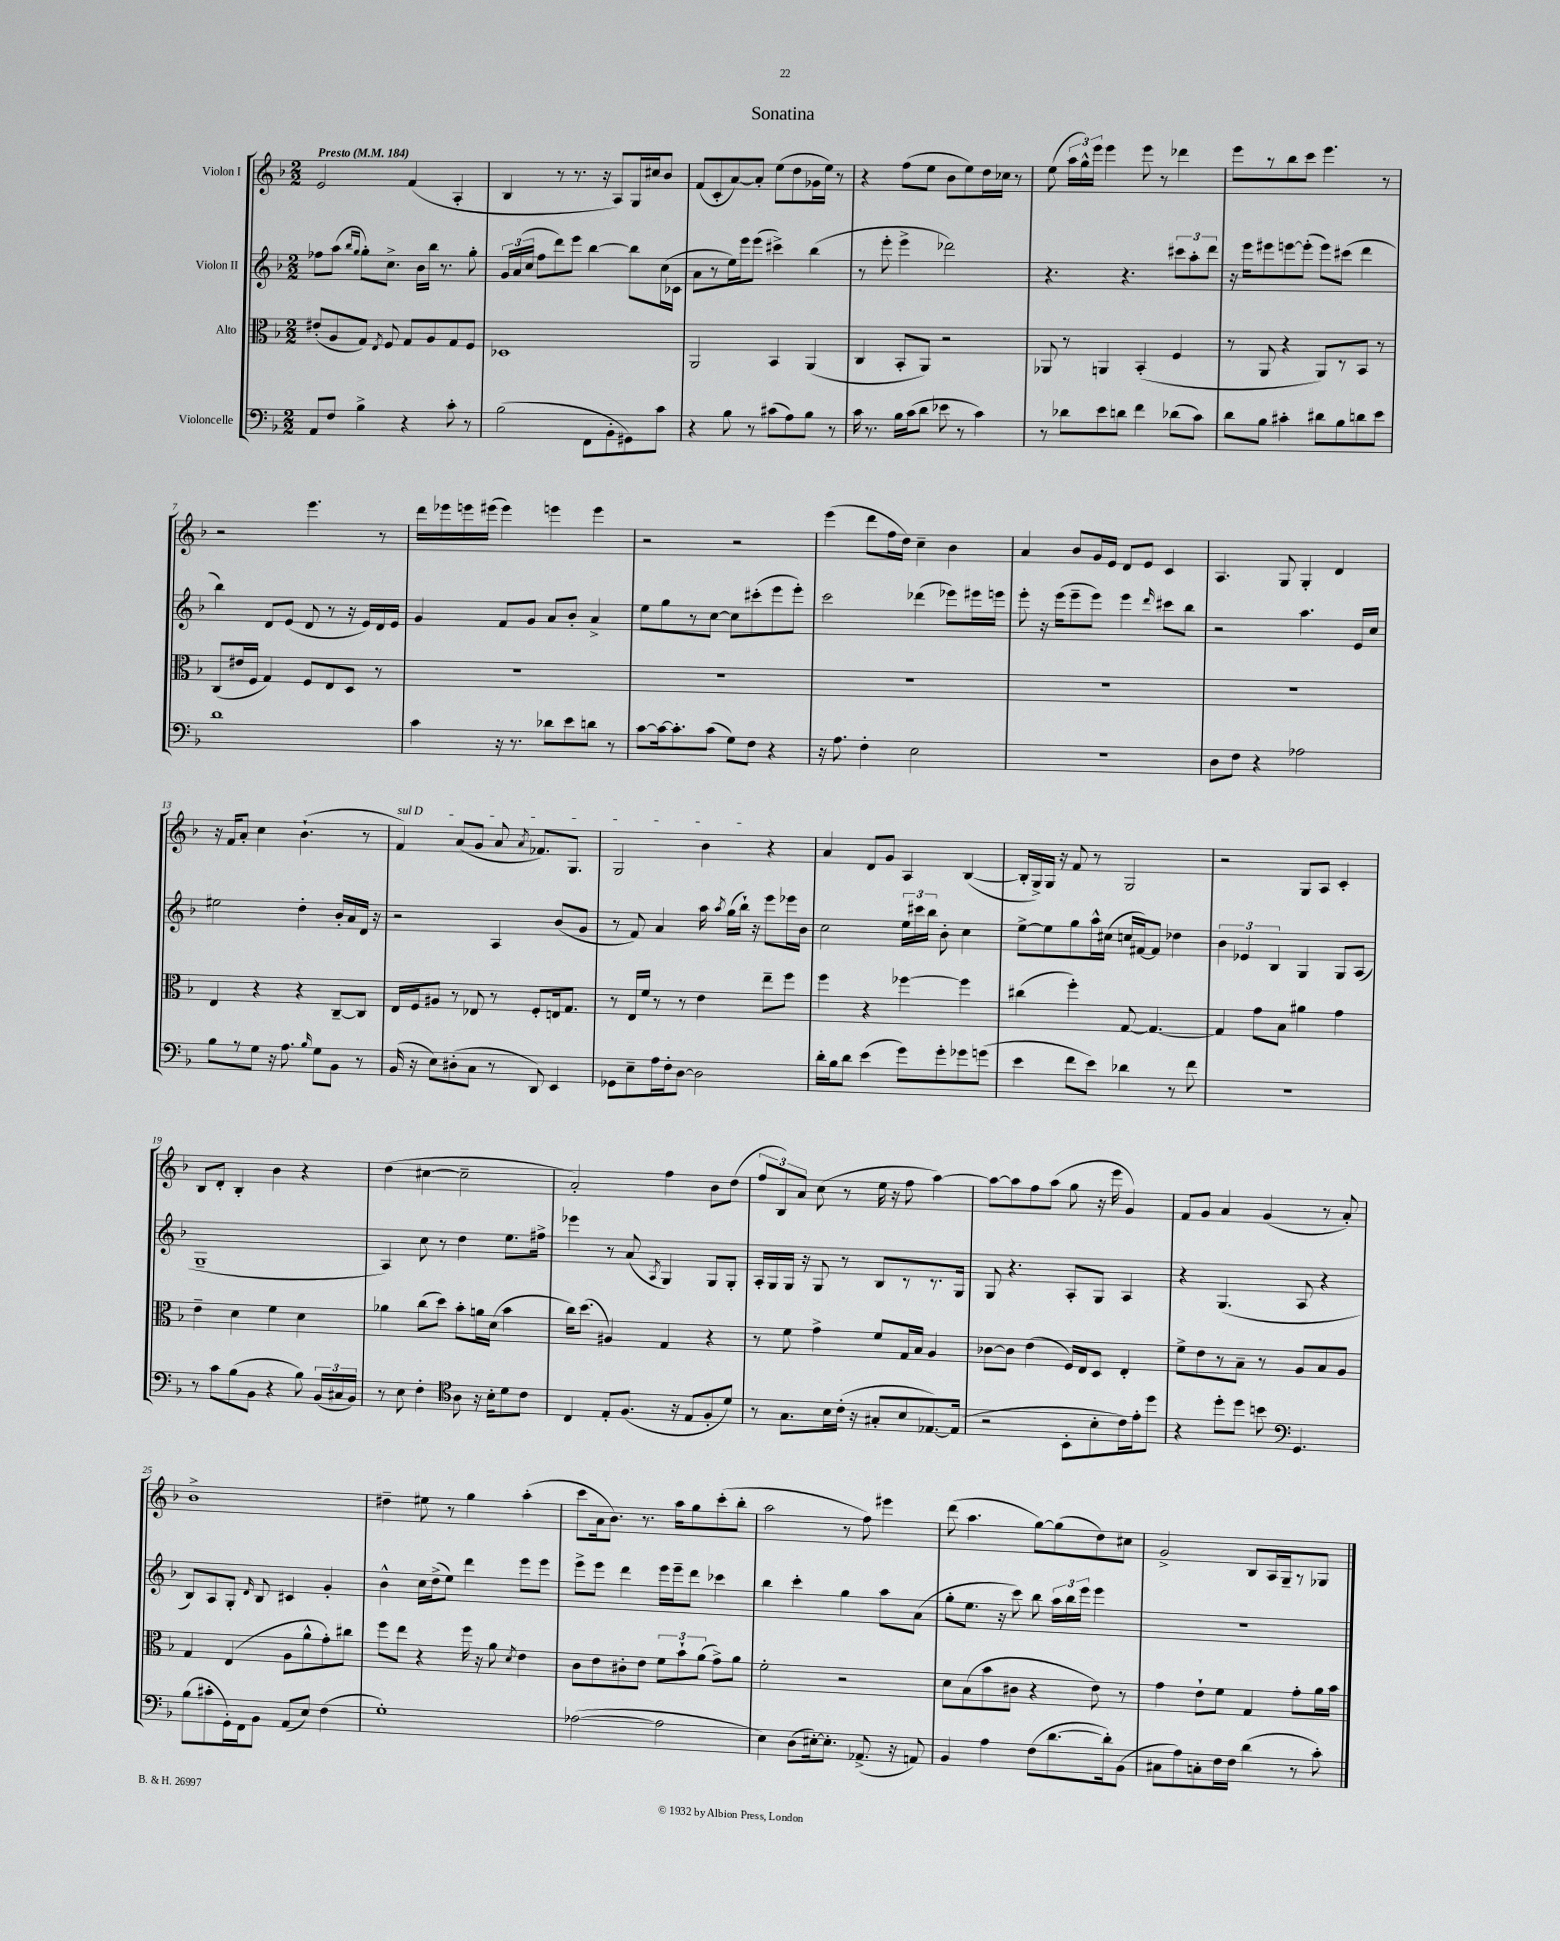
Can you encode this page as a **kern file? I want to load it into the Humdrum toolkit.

**kern	**kern	**kern	**kern
*part4	*part3	*part2	*part1
*staff4	*staff3	*staff2	*staff1
*I"Violoncelle	*I"Alto	*I"Violon II	*I"Violon I
*clefF4	*clefC3	*clefG2	*clefG2
*k[b-]	*k[b-]	*k[b-]	*k[b-]
*M2/2	*M2/2	*M2/2	*M2/2
*MM184	*MM184	*MM184	*MM184
=1	=1	=1	=1
!	!	!	!LO:TX:a:B:t=Presto
8AA/L	(8e#X'/L	8ff-X\L	2e/
8F/J	8A/	(8aa\J	.
.	.	16qqbb-/LL	.
.	.	16qqgg/JJ	.
4B-^\	8G/J)	8gg'\L)	.
.	8qE/	.	.
.	8F/	8.cc^\J	.
4r	8G/L	.	(4f/
.	.	16b-\LL	.
.	8A/	16bb-\JJ	.
.	.	8.r	.
8c'\	8G/	.	4A'/
8r	8F/J	8gg'\	.
=2	=2	=2	=2
(2B-\	1D-X	24g/LL	4B-/
.	.	(24a/	.
.	.	24cc/JJ	.
.	.	8ff\L	.
.	.	8ddd\)	8r
.	.	8eee\J	8.r
8FF\L	.	[4bb-\	.
.	.	.	16r
8BB-'\	.	.	8A/L)
8GG#X\)	.	8bb-\L]	16G/L
.	.	.	16cc#X/J
8c\J	.	(16cc\L	8b-/J
.	.	16c-X\JJ	.
=3	=3	=3	=3
4r	2AA/	8a\L	(8f/L
.	.	8r	8c'/
8B-\	.	16ee\L)	[8a/)
.	.	16eee\J	.
8r	.	(8eee\J	8a'/J]
(8c#X\L	4BB-/	4ccc#X^\)	(8ee\L
8A\)	.	.	8dd\
8B-\J	(4AA/	(4bb-\	16g-X\L
.	.	.	16ee\JJ)
8r	.	.	8r
=4	=4	=4	=4
16c\	4C/	8r	4r
8.r	.	.	.
.	.	8eee'\	.
16B-\LL	8BB-'/L	4eee^\	(8ff\L
(16c\J	.	.	.
8d\J	8AA/J)	.	8ee\J
8e-X\	2r	2ddd-X\)	8b-\L
8r	.	.	8ee\)
4c\)	.	.	16dd\L
.	.	.	16cc-X\JJ
.	.	.	8r
=5	=5	=5	=5
8r	8AA-X/	4.r	(8ee\
8d-X\L	8r	.	24aa\LL
.	.	.	24gg^^\)
.	.	.	24eee\JJ
8e\	4AAn/	.	4eee\
8dn\J	.	4.r	.
4f\	(4BB-'/	.	8eee\
.	.	.	8r
(8d-X\L	4F/	12ccc#X\L	4ddd-X\
.	.	12aa'\	.
8c\J)	.	.	.
.	.	12ddd\J	.
=6	=6	=6	=6
8d\L	8r	16r	8eee\L
.	.	16eee\KL	.
8B-\J	8AA/	8eee#X\	8r
4c#X'\	4r	[8eeen\	8bb-\
.	.	(8eee'\J]	8ccc\J
8d#X\L	8AA/L)	8eee\L)	4.eee\
8B-\	8r	(8ccc#X\J	.
8dn\	8BB-/J	4ddd\	.
8e\J	8r	.	8r
!!LO:LB:g=z
=7	=7	=7	=7
1d	(8C/L	4bb-\)	2r
.	16e#X/L	.	.
.	16F/JJ	.	.
.	4G/)	8d/L	.
.	.	(8e/J	.
.	8F/L	8d/	4.eee\
.	8E/	8r	.
.	8D/J	16r	.
.	.	16e/LL)	.
.	8r	16d/	8r
.	.	16e/JJ	.
=8	=8	=8	=8
4c\	1r	4g/	16ddd\LL
.	.	.	16eee-X\
.	.	.	16eeen\
.	.	.	(16eee#X\JJ
16r	.	8f/L	4eee#\)
8.r	.	.	.
.	.	8g/J	.
8d-X\L	.	8a/L	4eeen\
8e\	.	8b-'/J	.
8dn\J	.	4a^/	4eee\
8r	.	.	.
=9	=9	=9	=9
[8c\L	1r	8ee\L	2r
16c\k_	.	8gg\	.
8.c'\]	.	.	.
.	.	8r	.
(8c\J	.	[8cc\J	.
8G\L)	.	8cc\L]	2r
8F\J	.	(8ccc#X'\	.
4r	.	8eee\	.
.	.	8eee'\J)	.
=10	=10	=10	=10
16r	1r	2ccc\	(4eee\
8.A\	.	.	.
4F'\	.	.	8ddd\L
.	.	.	16ff\L
.	.	.	16dd\JJ)
2E\	.	(4ddd-X\	4cc~\
.	.	8eee-X\L)	4b-\
.	.	16eee#X\L	.
.	.	16eeen\JJ	.
=11	=11	=11	=11
1r	1r	8eee'\	4a/
.	.	16r	.
.	.	(16eee\KL	.
.	.	8eee~\	8b-/L
.	.	8eee\J)	16g/L
.	.	.	16e/JJ
.	.	4eee\	8d/L
.	.	.	8e/J
.	.	16qqddd/	.
.	.	8ccc#X\L	4c/
.	.	8bb-\J	.
=12	=12	=12	=12
8D\L	1r	2r	4.A/
8F\J	.	.	.
4r	.	.	.
.	.	.	8G/
2A-X\	.	4.aa\	4G'/
.	.	.	4d/
.	.	16e/LL	.
.	.	16cc/JJ	.
!!LO:LB:g=z
=13	=13	=13	=13
8B-\L	4E/	2ee#X\	16r
.	.	.	16f/KL
8r	.	.	8a'/J
8G\J	4r	.	4cc\
16r	.	.	.
8.A\	.	.	.
.	4r	4dd'\	(4.b-`\
16qqB-/	.	.	.
8G\L	.	.	.
8BB-\J	[8C~/L	16b-'/LL	.
.	.	16a/	.
8r	8C/J]	16d/JJ	8r
.	.	16r	.
=14	=14	=14	=14
!	!	!	!LO:TX:a:i:t=sul D
(16BB-/	16E/LL	2r	4f/)
16r	16F/J	.	.
8E\L)	8A#X/J	.	.
(8D#X'\	8r	.	(8a/L
8C\J	8E-X/	.	8g/J
8r	8r	4A/	8a/
.	.	.	8qa/
8DD/)	8F'/L	.	8.f-X/L)
4EE/	16En/k	(8b-/L	.
.	8.G/J	.	8.G/J
.	.	8g/J	.
=15	=15	=15	=15
8GG-X\L	8r	8r	2G/
8E~\	16E/LL	8f/)	.
.	16f/JJ	.	.
16A\L	8r	4a/	.
16F'\J	.	.	.
[8D\J	8r	.	.
2D\]	4e\	16aa\	4b-\
.	.	8qaa/	.
.	.	(16gg\LL	.
.	.	16bb-`\JJ)	.
.	.	16r	.
.	8ee~\L	8eee\L	4r
.	8ff\J	16eee-X\L	.
.	.	16b-\JJ	.
=16	=16	=16	=16
16d'\LL	4ff\	2cc\	4a/
16B-\J	.	.	.
8d\J	.	.	.
(4e\	4r	.	8d/L
.	.	.	8g/J
8g\L)	[4ff-X\	24ee\LL	4A/
.	.	24ccc#X\	.
.	.	24bb-\JJ	.
8g'\	.	8b-'\	.
8g-X\	4ff-\]	4cc\	([4B-/
(8gn\J	.	.	.
=17	=17	=17	=17
4e\	(4cc#X\	[8ee^\L	16B-'/LL]
.	.	.	16G^/)
.	.	8ee\]	16G/JJ
.	.	.	16r
8f\L	4ff'\)	8gg\	8f/
8e\J)	.	16aa^^\L	8r
.	.	(16cc#X\JJ	.
4d-X\	[8G/	16ccn/LL	2G/
.	.	[16f#X/J)	.
.	4.G/_	8f#/J]	.
8r	.	4dd-X\	.
8f\	.	.	.
=18	=18	=18	=18
1r	4G/]	6b-\	2r
.	.	6e-X/	.
.	8g\L	.	.
.	.	6B-/	.
.	8B-\J	.	.
.	4a#X\	4G/	8G/L
.	.	.	8A/J
.	4g\	8G/L	4c'/
.	.	(8A/J	.
!!LO:LB:g=z
=19	=19	=19	=19
8r	4e~\	1G~	8B-/L
8c\L	.	.	8d'/J
(8B-\	4d\	.	4B-'/
8BB-\J	.	.	.
4r	4f\	.	4b-\
8B-\)	4d\	.	4r
(24BB-/LL	.	.	.
24C#X/	.	.	.
24BB-/JJ)	.	.	.
=20	=20	=20	=20
8r	4a-X\	4A/)	(4dd\
8E\	.	.	.
4F'\	(8cc\L	8cc\	[4cc#X\
.	8dd\J)	8r	.
*clefC4	*	*	*
8A\	8b-'\L	4dd\	2cc#~\]
16r	16an\L	.	.
16B-'\KL	(16d\JJ	.	.
8d\	4b-\	8.ee\L	.
8c\J	.	.	.
.	.	16ff#X^\Jk	.
=21	=21	=21	=21
4C/	16cc\KL)	4eee-X\	2a'/)
.	(8.dd\J	.	.
8E'/L	4A#X/)	8r	.
(8.F/J	.	(8a/	.
.	.	8qA/	.
.	4G/	4G/)	4ff\
16r	.	.	.
8E/L	.	.	.
8F'/	4r	8G/L	8b-\L
8d/J)	.	8G'/J	(8dd\J
=22	=22	=22	=22
8r	8r	16A'/LL	12ff/L
.	.	16G/	.
.	.	.	12B-/)
8.G\L	8f\	16G/JJ	.
.	.	.	12a/J
.	.	16r	.
.	4g^\	8G/	(8cc\
16B-\L	.	.	.
(16c'\JJ	.	8r	8r
16r	.	.	.
8G#X'/L	8f/L	8B-/L	16ee\
.	.	.	16r
8B-/	16G/L	8r	8ff\
.	16B-/JJ	.	.
[8.E-X/)	4A/	8.r	[4aa\)
(16E-/Jk]	.	16G/Jk	.
=23	=23	=23	=23
2r	[8c-X\L	8G/	8aa\L_
.	8c-\J]	4.r	8aa\]
.	(4e\	.	8ff\
.	.	.	(8aa\J
8BB-'\L	16F/LL)	8A'/L	8gg\
.	16E/J	.	.
8B-'\	8D/J	8G/J	16r
.	.	.	16eee\
16c\L)	4E'/	4A/	4g/)
16e'\J	.	.	.
8dd\J	.	.	.
=24	=24	=24	=24
4r	8f^\L	4r	8f/L
.	8e\	.	8g/J
8dd'\L	8r	(4.G/	4a/
8dd\J	8B-~\J	.	.
8bn\	8r	.	(4g/
*clefF4	*	*	*
4.GG/	8A/L	8A/	.
.	8B-/	4r	8r
.	8A/J	.	8a'/)
!!LO:LB:g=z
=25	=25	=25	=25
(8B-\L	4G/	8B-/L)	1b-^
8c#X'\	.	8A/	.
16GG'\L)	(4E/	8G'/J	.
16FF\J	.	.	.
.	.	16qqd/	.
8BB-\J	.	8B-/	.
(8AA/L	8A\L	4c#X/	.
8E/J)	8a^^\	.	.
(4F\	8g'\)	4g'/	.
.	8cc#X\J	.	.
=26	=26	=26	=26
1G')	8ff\L	4b-^^\	4dd#X~\
.	8ee\J	.	.
.	4r	16cc\LL	8ee#X\
.	.	(16dd^\J	.
.	.	8ee\J)	8r
.	16ff\	4ddd\	4gg\
.	16r	.	.
.	8a\	.	.
.	8qd/	.	.
.	4e\	8eee\L	(4aa'\
.	.	8eee\J	.
=27	=27	=27	=27
([2A-X\	8c\L	8eee^\L	8ccc\L
.	8e\	8eee\J	16a\k
.	.	.	8.b-\J)
.	8c#X'\	4ddd\	.
.	8e\J	.	8.r
2A-\]	12f\L	16eee\LL	.
.	.	16eee~\J	16aa\KL
.	12b-`\	.	.
.	.	8ddd\J	8gg\
.	(12a\J	.	.
.	8g^\L)	4ccc-X\	(8ccc'\
.	8a\J	.	8bb-'\J
=28	=28	=28	=28
4E\)	2f'\	4bb-\	2aa\
(8D\L	.	4ccc'\	.
[16E#X'\k)	.	.	.
8.E#'\J]	.	.	.
.	2r	4gg\	8r
(8.AA-X^/	.	.	8ff\)
.	.	8aa\L	4eee#X\
16r	.	.	.
8AAn/)	.	(8a\J	.
=29	=29	=29	=29
4BB-/	8d\L	8gg'\L	(8ddd\
.	(8B-\	8.ee\J	4.aa\
4A\	8b-\	.	.
.	.	16r	.
.	8c#X\J	8ccc\)	.
(8F\L	4r	8bb-\	[8gg\L)
[8.d\	.	24aa\LL	(8gg\]
.	.	24bb-\	.
.	.	24eee\JJ	.
.	8e\)	4eee\	8dd\)
16d'\k])	.	.	.
(8BB-\J	8r	.	8cc#X\J
=30	=30	=30	=30
8C#X\L	4g\	1r	2g^/
8A\)	.	.	.
8Cn'\	8e`\L	.	.
16F\L	8f\J	.	.
16F\JJ	.	.	.
(4d\	4G/	.	8B-/L
.	.	.	16A/L
.	.	.	16G~/J
8r	8g'\L	.	8r
8c'\)	16a\L	.	8G-X/J
.	16b-\JJ	.	.
==	==	==	==
*-	*-	*-	*-
